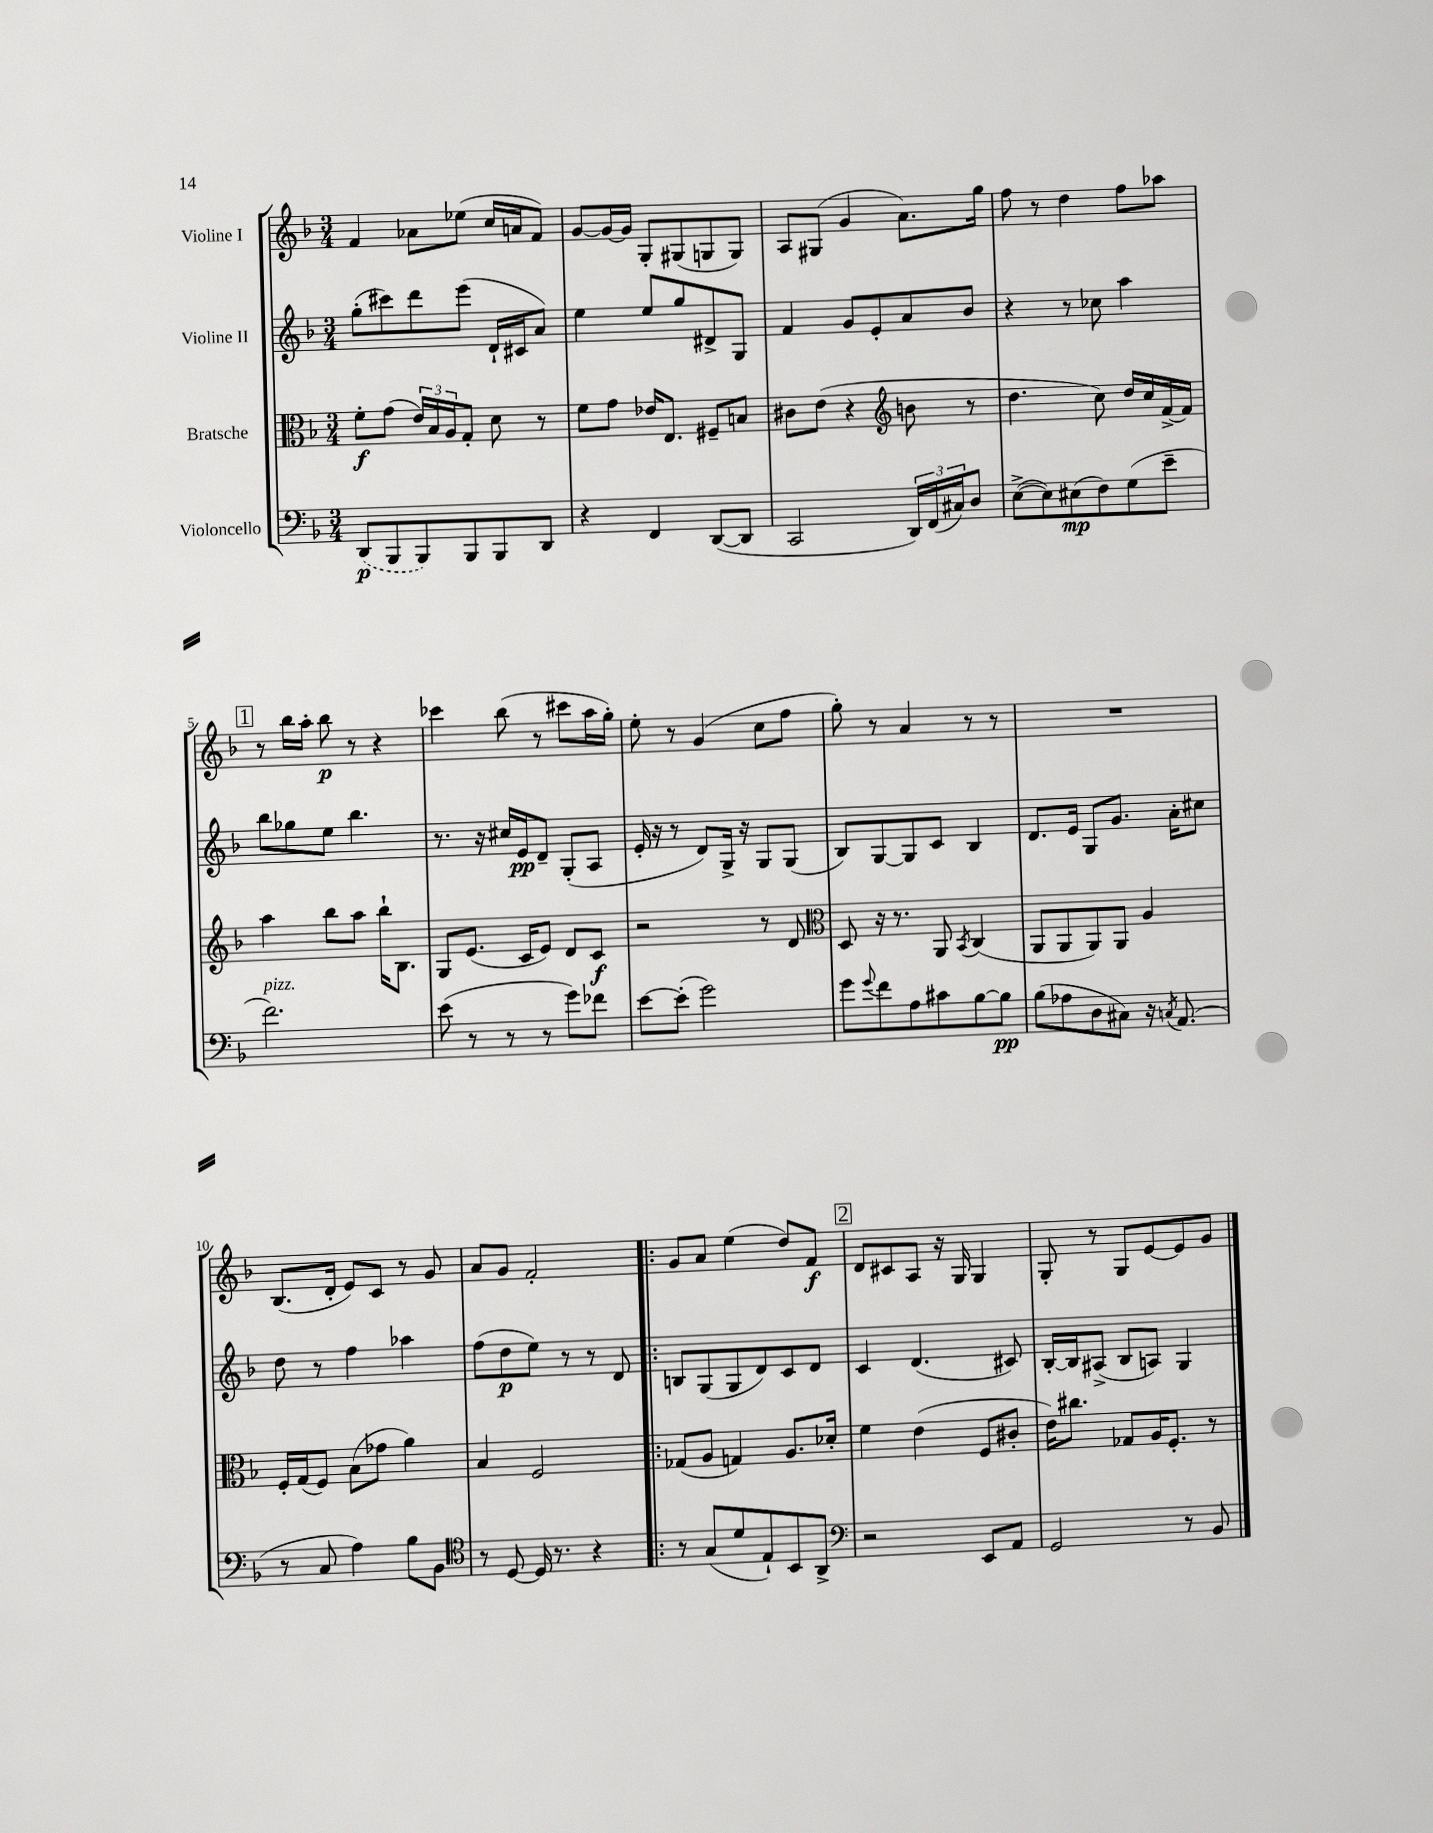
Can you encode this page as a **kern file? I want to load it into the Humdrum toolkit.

**kern	**kern	**kern	**kern
*staff4	*staff3	*staff2	*staff1
*clefF4	*clefC3	*clefG2	*clefG2
*k[b-]	*k[b-]	*k[b-]	*k[b-]
*M3/4	*M3/4	*M3/4	*M3/4
(8DD	8f'	(8gg'	4f
8BBB-	(8g	8ccc#)	.
8BBB-)	24e)	8ddd	8a-
.	24B-	.	.
.	24A	.	.
8BBB-	8G'	(8eee	(8ee-
8BBB-	8d	16d`	16cc
.	.	16c#	16a
8DD	8r	8a)	8f)
=	=	=	=
4r	8f	4ee	[8g
.	8g	.	16g_
.	.	.	16g]
4FF	16e-	8ee	8G'
.	8.E	.	.
.	.	8gg	(8G#
([8DD	8F#~	8d#^	8G
8DD]	8B	8G	8G)
=	=	=	=
2CC	8c#	4f	8A
.	(8e	.	(8G#
.	4r	8g	4g
.	.	8e'	.
*	*clefG2	*	*
24DD)	8b	8a	8.a)
(24FF	.	.	.
24C#)	.	.	.
8D	8r	8b-	.
.	.	.	16gg
=	=	=	=
([8E^	4.dd	4r	8ff
8E])	.	.	8r
(8E#	.	8r	4dd
8F)	8cc)	8cc-	.
(8G	16dd	4aa	8ff
.	16cc	.	.
8e~	[16f^	.	8aa-
.	16f]	.	.
=	=	=	=
2.f)	4aa	8bb-	8r
.	.	8gg-	16bb-
.	.	.	16aa'
.	8bb-	8ee	8bb-
.	8aa	4.bb-	8r
.	16bb-`	.	4r
.	8.B-	.	.
=	=	=	=
(8e	8G	8.r	4ccc-
8r	(8.e	.	.
.	.	16r	.
8r	.	16cc#	(8bb-
.	16c	16e	.
8r	8e)	8d~	8r
8g)	8d	(8G'	8ccc#
8f-	8c	8A	16aa
.	.	.	16gg')
=	=	=	=
[8e	2r	16e'	8ee'
.	.	16r	.
(8e']	.	8r	8r
2g)	.	8d)	(4g
.	.	16G^	.
.	.	16r	.
.	8r	8G	8cc
.	8d	(8G	8ff
=	=	=	=
*	*clefC3	*	*
8g	8D	8B-)	8gg')
8qqg	.	.	.
8f	16r	[8G	8r
.	8.r	.	.
8A	.	8G]	4a
8c#	8AA	8c	.
.	8qBB-	.	.
[8B-	(4C	4B-	8r
8B-]	.	.	8r
=	=	=	=
(8B-	8AA	8.d	2.r
8A-	8AA	.	.
.	.	16e	.
8D	8AA)	8G	.
8C#)	8AA	8.g	.
16r	4A	.	.
8qC	.	.	.
(8.AA	.	16a'	.
.	.	8cc#	.
=	=	=	=
8r	16F'	8dd	(8.B-
.	(16G	.	.
8C	8F)	8r	.
.	.	.	16d'
4A)	(8B-	4ff	8e)
.	8g-	.	8c
8B-	4a)	4aa-	8r
8BB-	.	.	8g
=	=	=	=
*clefC4	*	*	*
8r	4B-	(8ff	8a
[8D	.	8dd	8g
16D]	2F	8ee)	2f'
8.r	.	.	.
.	.	8r	.
4r	.	8r	.
.	.	8d	.
=!|:	=!|:	=!|:	=!|:
8r	(8G-	8B	8g
(8G	8A	(8G	8a
8d	4G)	8G	(4ee
8E`)	.	8d)	.
8BB-	8.A	8c	8dd)
8AA^	.	8d	8f
.	16d-'	.	.
=	=	=	=
*clefF4	*	*	*
2r	4f	4c	8d
.	.	.	8c#
.	(4e	(4.d	8A
.	.	.	16r
.	.	.	16G
8EE	8F	.	4G
8AA	8c#'	8c#)	.
=	=	=	=
2GG	16e)	[16B-'	8G'
.	8.cc#	16B-]	.
.	.	(8A#^	8r
.	8G-	8B-	8G
.	16A	8A)	[8e
.	8.F'	.	.
8r	.	4G	8e]
8BB-	8r	.	8g
==	==	==	==
*-	*-	*-	*-
